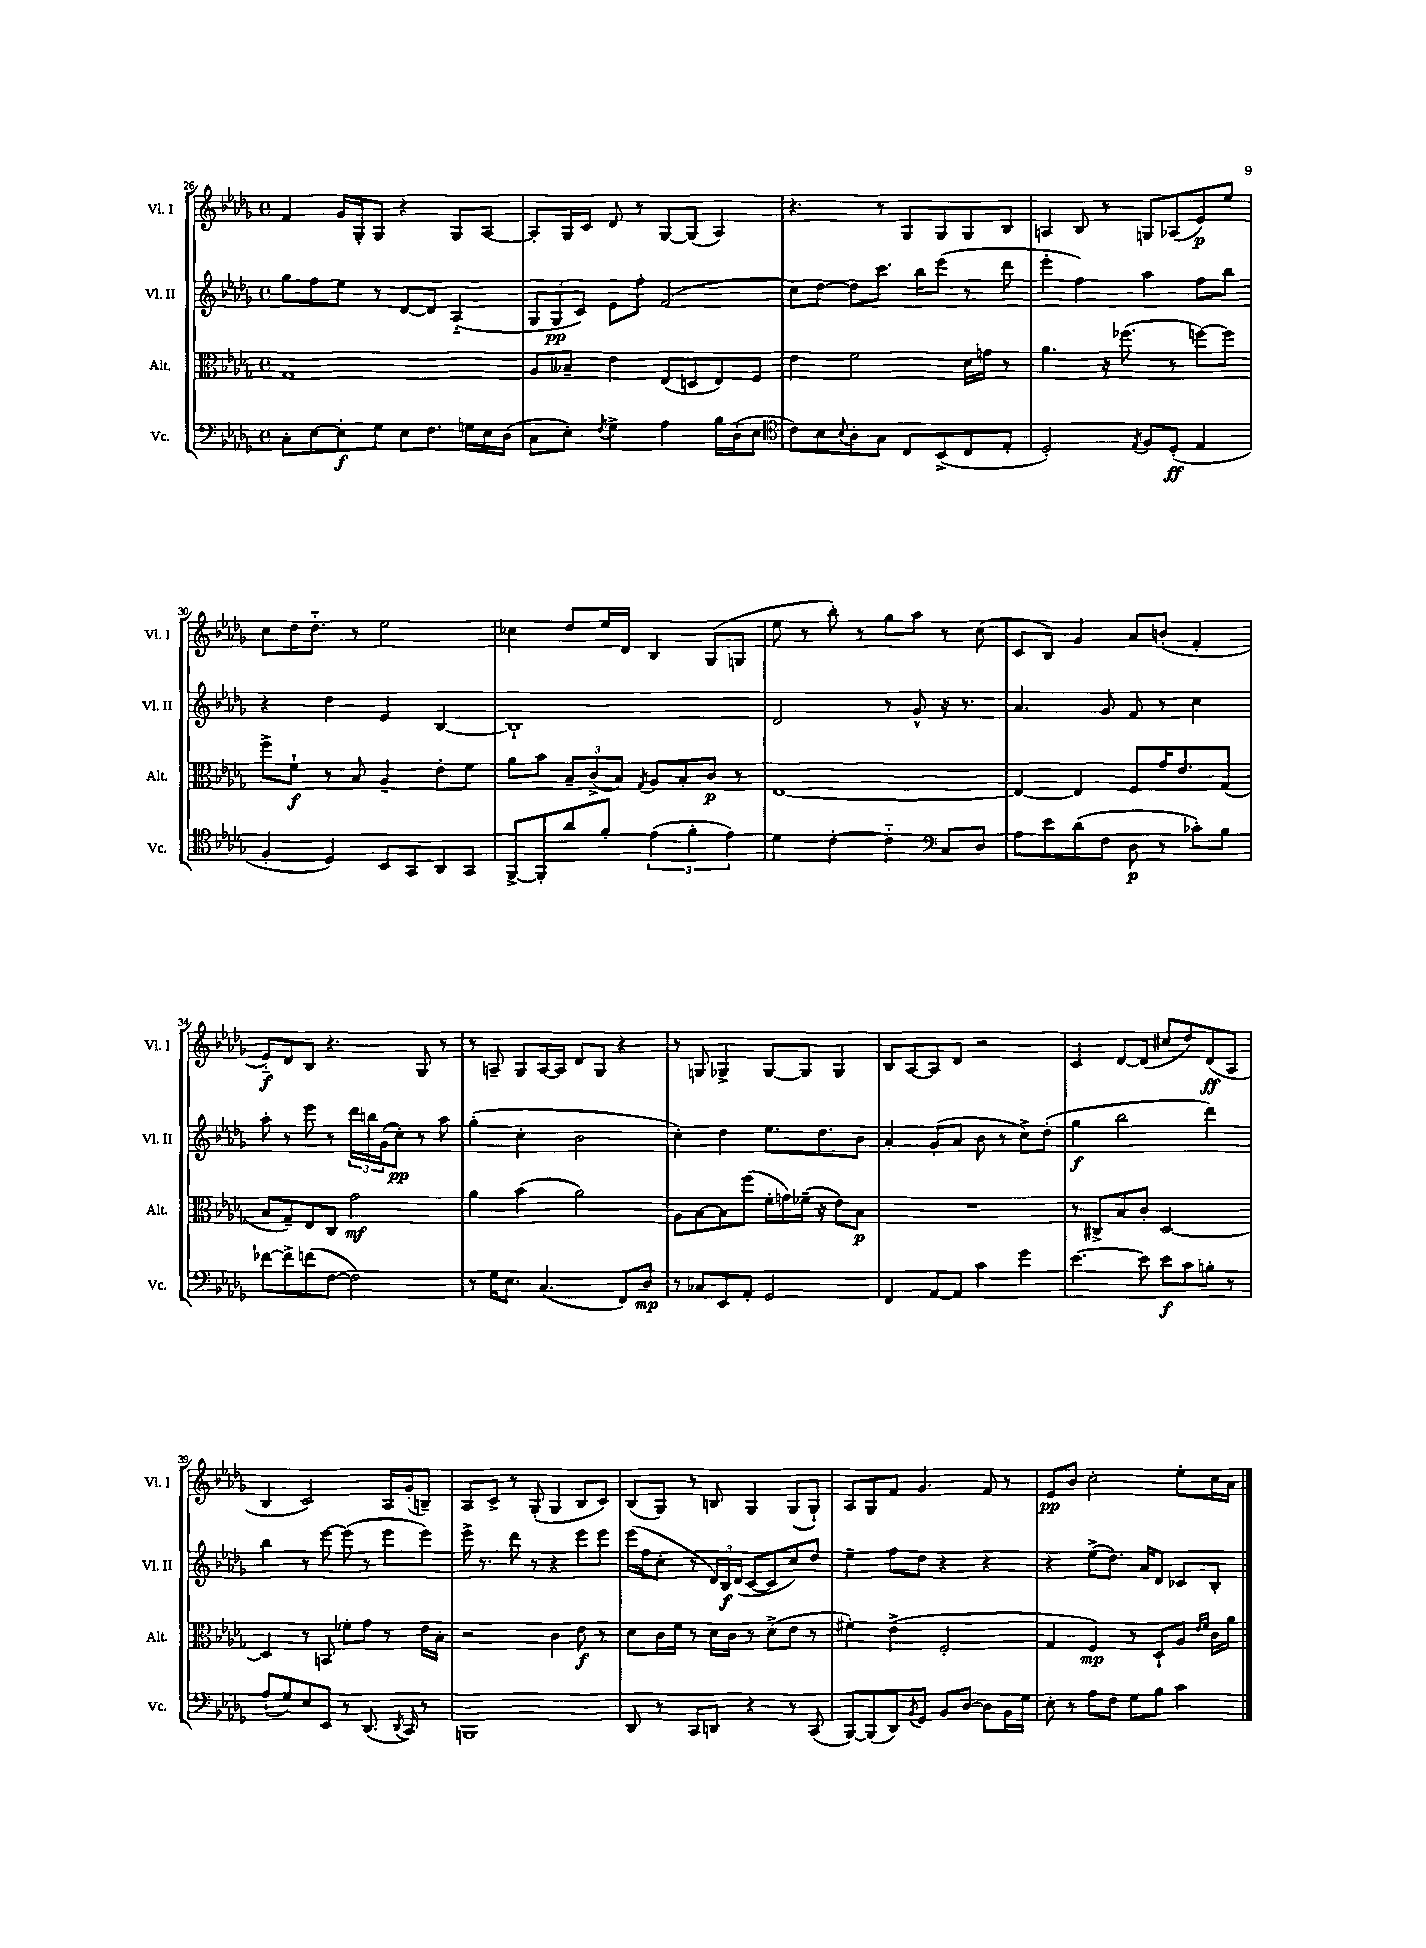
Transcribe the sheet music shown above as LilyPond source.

<<
\new StaffGroup <<
\new Staff = "s0" \with { instrumentName = "Vl. I" shortInstrumentName = "Vl. I" } {
    \clef treble \key des \major \defaultTimeSignature \time 4/4
    f'4 ges'16 ges16-. ges8 r4 ges8 aes8~ |
    aes8-. ges16 c'16 des'8 r8 ges8~ ges8( aes4) |
    r4. r8 ges8 ges8 ges8 bes8 |
    a4 bes8 r8 g8 aes8( ees'8\p) ees''8 |
    c''8 des''16 des''8.-_ r8 ees''2 |
    ces''4 des''8 ees''16 des'16 bes4 ges8( g8 |
    ees''8 r8 bes''8-.) r8 ges''8 aes''8 r8 c''8( |
    c'8 bes8) ges'4 aes'8 b'8-.( f'4-. |
    ees'8-_\f) des'8 bes8 r4. ges8 r8 |
    r8 a8-- ges8 a16~ a16 des'8 ges8 r4 |
    r8 g8 ges4-> ges8~ ges8 ges4 |
    bes8 aes8~ aes8 des'8 r2 |
    c'4 des'8~ des'8( cis''8 des''8) des'8\ff( aes8 |
    bes4 c'2) aes16 ges'16-.( b8--) |
    aes8 c'8-> r8 ges8-.( ges4 bes8 c'8) |
    bes8( ges8) r8 b8 ges4 ges8( ges8-!) |
    aes8 ges8 f'8 ges'4. f'8 r8 |
    ees'8\pp bes'8 c''2-. ees''8-. c''16 aes'16 \bar "|." |
}
\new Staff = "s1" \with { instrumentName = "Vl. II" shortInstrumentName = "Vl. II" } {
    \clef treble \key des \major \defaultTimeSignature \time 4/4
    ges''8 f''8 ees''8 r8 des'8~ des'8 aes4-_( |
    \tuplet 3/2 { ges8 ges8\pp c'8) } ees'8 f''8-. f'2( |
    c''8) des''8~ des''8 c'''8. bes''16 ees'''8( r8 des'''8 |
    ees'''4-. f''4) aes''4 f''8 bes''8 |
    r4 des''4 ees'4 bes4~ |
    bes1-! |
    des'2 r8 ges'8-^ r16 r8. |
    aes'4. ges'8 f'8 r8 c''4 |
    aes''8-. r8 ees'''8 r8 \tuplet 3/2 { des'''16 b''16 ges'16( } c''8-.\pp) r8 aes''8 |
    ges''4-.( c''4-. bes'2 |
    c''4-.) des''4 ees''8. des''8. bes'8 |
    aes'4-. ges'8-.( aes'8 bes'8 r8 c''8->) des''8-.( |
    ges''4\f bes''2 des'''4) |
    bes''4 r8 ees'''8~ ees'''8( r8 ees'''8 ees'''8) |
    ees'''16-> r8. des'''8 r8 r4 ees'''8 ees'''8 |
    ees'''16( f''16 c''8-. r8 \tuplet 3/2 { des'16) bes16\f des'16( } c'8~ c'8 c''8) des''8 |
    ees''4-- f''8 des''8 r4 r4 |
    r4 ees''8->( des''8.) aes'16 des'8 ces'8 bes8-. \bar "|." |
}
\new Staff = "s2" \with { instrumentName = "Alt." shortInstrumentName = "Alt." } {
    \clef alto \key des \major \defaultTimeSignature \time 4/4
    ges1 |
    aes8 beses8-- ees'4 ees8( d8 ees8) f8 |
    ees'4 f'2 des'16 g'16 r8 |
    aes'4. r16 fes''8.( r8 f''8~) f''8 |
    f''8-> f'8-!\f r8 bes8 aes4-- ees'8-. f'8 |
    aes'8 bes'8 \tuplet 3/2 { bes8-- c'8->( bes8) } \acciaccatura { ges8 } aes8 bes8-. c'8\p r8 |
    ees1~ |
    ees4~ ees4 f8 ges'16 ees'8. ges8( |
    bes8 ges8--) ees8 c8 ges'2\mf |
    aes'4 bes'4( aes'2) |
    aes8 bes8~ bes8 f''8( f'16-. g'16) fes'16--( r16 ees'8) bes8\p |
    R1 |
    r8 cis8-> bes8 c'8-. des2~ |
    des4 r8 b,8 fes'8-. ges'8 r8 ees'16 bes16-. |
    r2 c'4 ees'8\f r8 |
    des'8 c'16 f'16 r8 des'16 c'16 r8 des'8->( ees'8 r8 |
    fis'4-.) ees'4->( f2-. |
    ges4 f4\mp) r8 des8-! aes8 \grace { ees'16 f'16 } c'16 aes'16 \bar "|." |
}
\new Staff = "s3" \with { instrumentName = "Vc." shortInstrumentName = "Vc." } {
    \clef bass \key des \major \defaultTimeSignature \time 4/4
    c8-. ees8~ ees8-.\f ges8 ees8 f8. g16 ees16 des16( |
    c8 ees8-.) \acciaccatura { f8 } ges4-> aes4 bes16 des16-.( ees8 |
    \clef tenor c'8) bes8 \appoggiatura { bes8 } aes8-. ges8 c8 bes,8->( c8 ees8-. |
    des2-.) \acciaccatura { ees8 } f8 des8-.\ff( ees4 |
    f4-. des4) bes,8 ges,8 aes,8 ges,8 |
    f,8~-> f,8-. aes'8 f'8-. \tuplet 3/2 { ees'4( f'4-. ees'4) } |
    des'4 c'4~-. c'4-_ \clef bass c8 des8 |
    aes8 ees'8 des'8( f8 des8\p r8 ces'8-.) bes8 |
    fes'8~ fes'8-> f'8( f8~ f2) |
    r8 ges16 ees8. c4.( f,8) des8\mp |
    r8 ces8 ees,8 aes,8-. ges,2 |
    f,4 aes,8~ aes,8 c'4 ges'4 |
    ees'4.~ ees'8 ees'8\f c'8 b8-. r8 |
    aes8-!( ges8) ees8 ees,8 r8 des,8.( \acciaccatura { des,8 } c,16) r8 |
    b,,1 |
    des,8 r8 c,8 d,8 r4 r8 c,8( |
    bes,,8~) bes,,8( des,8) \acciaccatura { bes,8 } ges,8 bes,8 des8~ des8 bes,16 ges16 |
    ees8-. r8 aes8 f8 ges8 bes8 c'4 \bar "|." |
}
>>
>>
\layout { \context { \Score currentBarNumber = #26 } }
